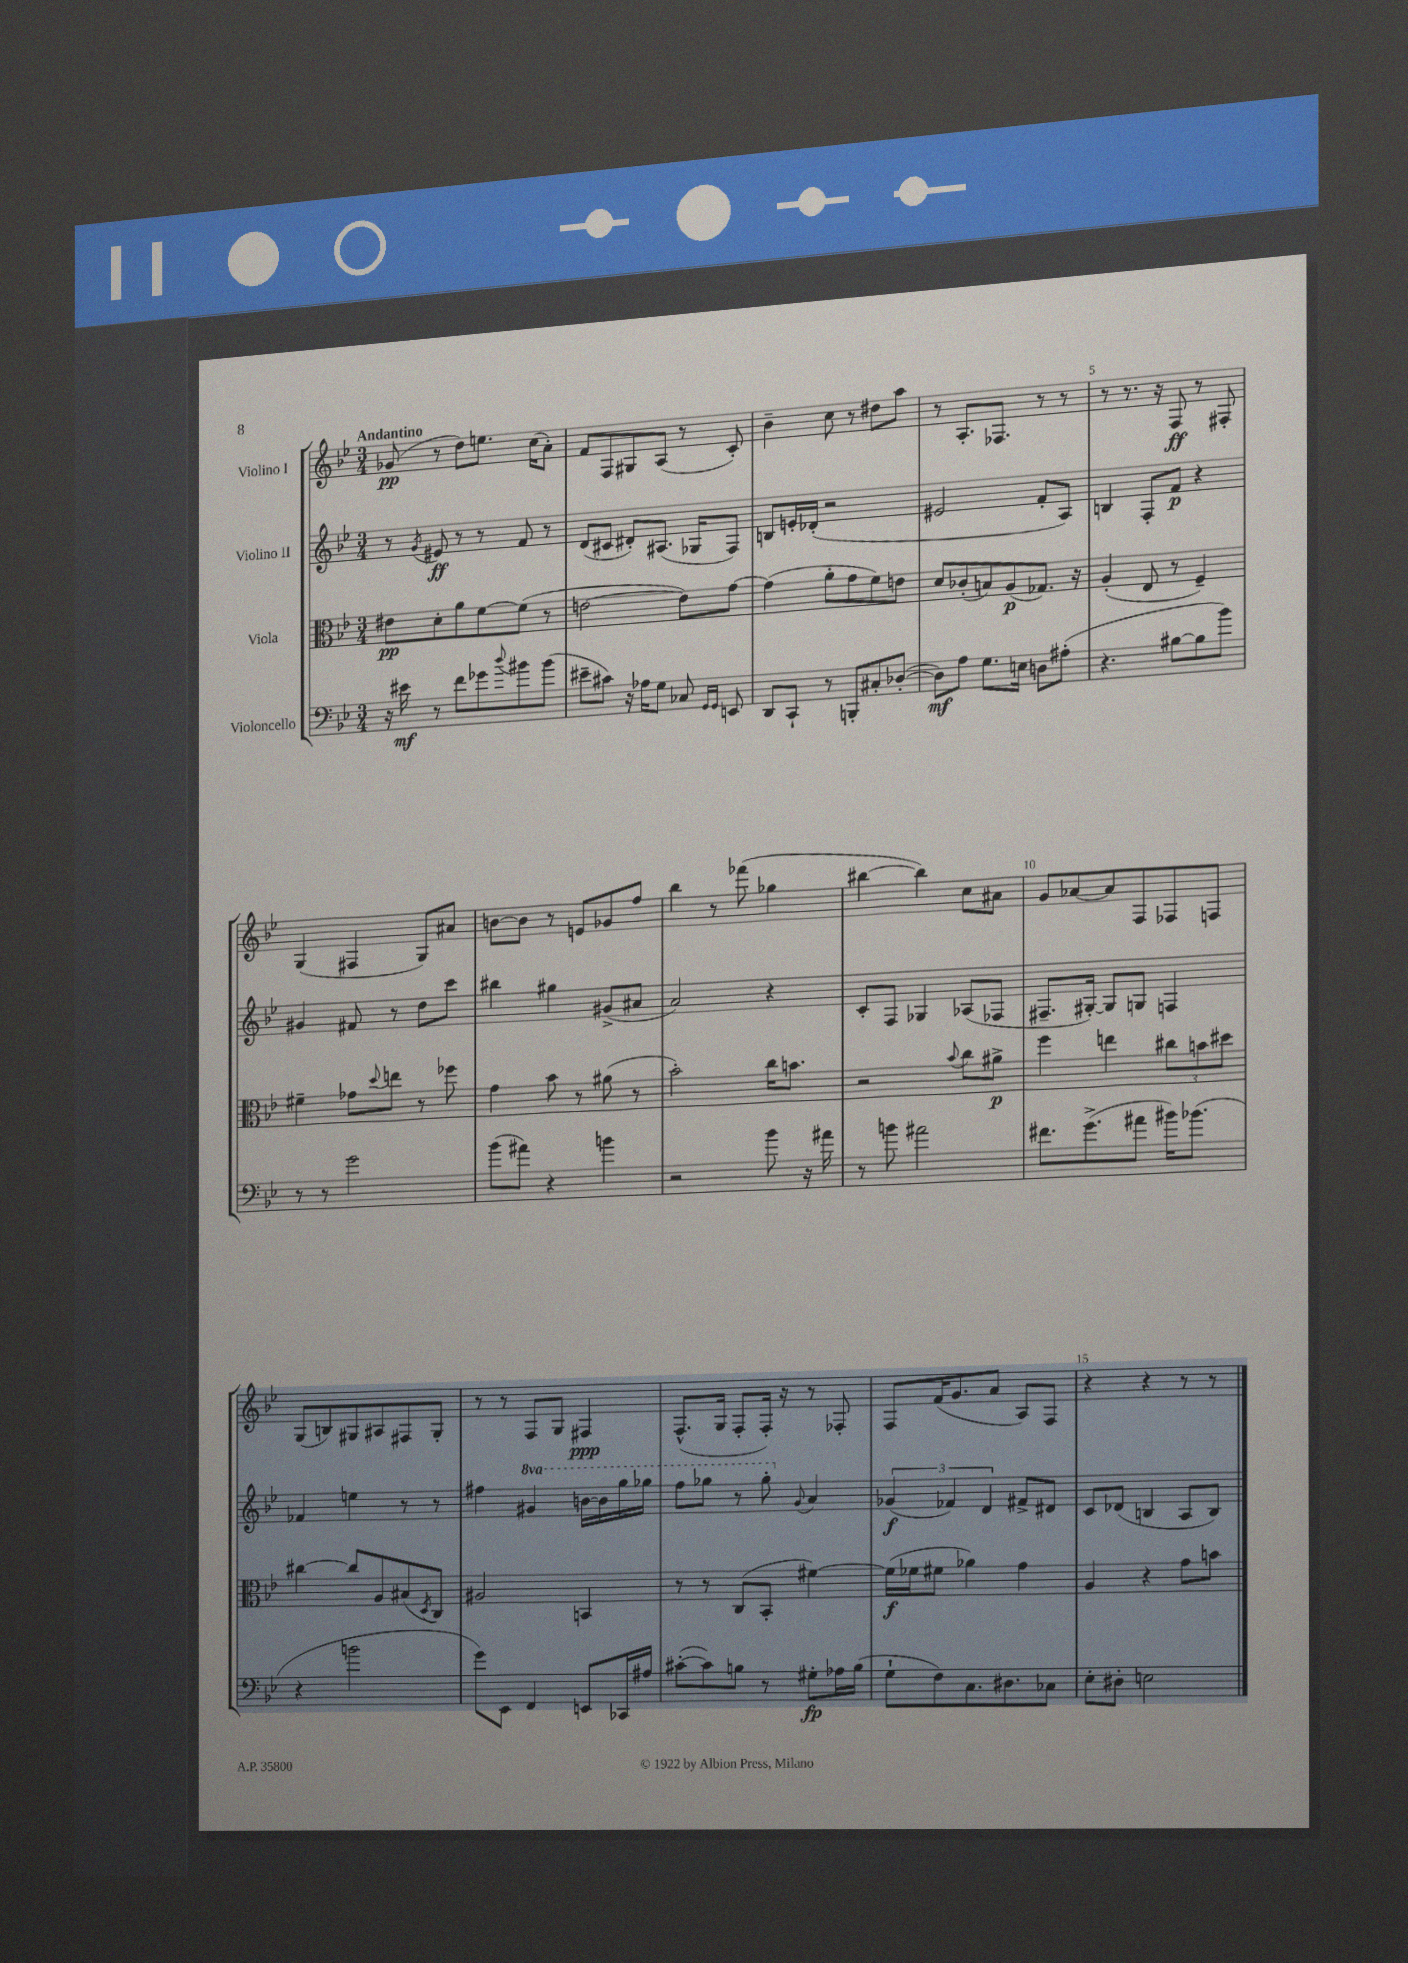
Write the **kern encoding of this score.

**kern	**dynam	**kern	**dynam	**kern	**dynam	**kern	**dynam
*part4	*part4	*part3	*part3	*part2	*part2	*part1	*part1
*staff4	*staff4	*staff3	*staff3	*staff2	*staff2	*staff1	*staff1
*I"Violoncello	*	*I"Viola	*	*I"Violino II	*	*I"Violino I	*
*clefF4	*	*clefC3	*	*clefG2	*	*clefG2	*
*k[b-e-]	*	*k[b-e-]	*	*k[b-e-]	*	*k[b-e-]	*
*M3/4	*	*M3/4	*	*M3/4	*	*M3/4	*
=1	=1	=1	=1	=1	=1	=1	=1
!	!	!	!	!	!	!LO:TX:a:B:t=Andantino	!
16r	.	8e#X\L	pp	8r	.	(8g-X/	pp
16e#X\	mf	.	.	.	.	.	.
.	.	.	.	8qg/	.	.	.
8r	.	8d'\	.	8e#X/	ff	8r	.
8f\L	.	8a\	.	8r	.	8dd\L)	.
8g-X\	.	[8f\	.	8r	.	8.een\J	.
8qqdd/	.	.	.	.	.	.	.
8b#X\	.	(8f\J]	.	8f/	.	.	.
.	.	.	.	.	.	(16cc\KL	.
(8b#\J	.	8r	.	8r	.	8a'\J)	.
=2	=2	=2	=2	=2	=2	=2	=2
8e#X~\L	.	[2en\	.	(8d/L	.	8f/L	.
8c#X\J)	.	.	.	8c#X/J	.	8F/	.
16r	.	.	.	8d#X'/L)	.	8G#X/	.
16A-X\KL	.	.	.	.	.	.	.
8G\J	.	.	.	(8.A#X/J	.	(8A/J	.
8C-X/	.	8e\L])	.	.	.	8r	.
.	.	.	.	16G-X/KL	.	.	.
16qqGG/LL	.	.	.	.	.	.	.
16qqGG/JJ	.	.	.	.	.	.	.
8EEn/	.	[8g\J	.	8F/J)	.	8c'/)	.
=3	=3	=3	=3	=3	=3	=3	=3
8DD/L	.	(4g\]	.	8Bn/L	.	4b-~\	.
8CC`/J	.	.	.	16en'/L	.	.	.
.	.	.	.	(16d-X'/JJ	.	.	.
8r	.	8a'\L	.	2r	.	8cc\	.
8BBBn'/L	.	8g\	.	.	.	8r	.
8C#X'/	.	8f\)	.	.	.	8dd#X\L	.
([8D-X'/J	.	8en\J	.	.	.	8aa\J	.
=4	=4	=4	=4	=4	=4	=4	=4
8D-\L])	mf	8d/L	.	2e#X/	.	8r	.
8A\J	.	(8c-X'/	.	.	.	8.A'/L	.
8.G\L	.	8Bn/)	.	.	.	.	.
.	.	.	.	.	.	8.F-X/J	.
.	.	(8A/	p	.	.	.	.
16En\Jk	.	.	.	.	.	.	.
8Dn\L	.	8.G-X/J)	.	8f'/L	.	8r	.
(8A#X'\J	.	.	.	8A/J)	.	8r	.
.	.	16r	.	.	.	.	.
=5	=5	=5	=5	=5	=5	=5	=5
4.r	.	(4A'/	.	4Bn/	.	8r	.
.	.	.	.	.	.	8.r	.
.	.	8E-/	.	8F'/L	.	.	.
.	.	.	.	.	.	16r	.
[8B#X\L	.	8r	.	8f/J	p	8F/	ff
8B#\]	.	4F~/)	.	4r	.	8r	.
8b-\J)	.	.	.	.	.	8F#X'/	.
!!LO:LB:g=z
=6	=6	=6	=6	=6	=6	=6	=6
8r	.	4f#X~\	.	4g#X/	.	(4G/	.
8r	.	.	.	.	.	.	.
2g\	.	8g-X\L	.	8f#X/	.	4F#X/	.
.	.	8qqdd/	.	.	.	.	.
.	.	8een\J	.	8r	.	.	.
.	.	8r	.	8dd\L	.	8G/L)	.
.	.	8ff-X\	.	8ccc\J	.	8a#X/J	.
=7	=7	=7	=7	=7	=7	=7	=7
(8b-\L	.	4g\	.	4bb#X\	.	[8bn\L	.
8a#X\J)	.	.	.	.	.	8b\J]	.
4r	.	8b-\	.	4gg#X\	.	8r	.
.	.	8r	.	.	.	8en/L	.
4bn\	.	(8a#X\	.	(8g#X^/L	.	8g-X/	.
.	.	8r	.	8a#X/J	.	8ff/J	.
=8	=8	=8	=8	=8	=8	=8	=8
2r	.	2b-'\)	.	2a/)	.	4bb-\	.
.	.	.	.	.	.	8r	.
.	.	.	.	.	.	(8fff-X\	.
8b-\	.	16cc\KL	.	4r	.	4gg-X\	.
.	.	8.bn\J	.	.	.	.	.
16r	.	.	.	.	.	.	.
16a#X\	.	.	.	.	.	.	.
=9	=9	=9	=9	=9	=9	=9	=9
8r	.	2r	.	8c'/L	.	[4bb#X\	.
8bn\	.	.	.	8F/J	.	.	.
2a#X\	.	.	.	4G-X/	.	4bb#\])	.
.	.	8qqb-/	.	.	.	.	.
.	.	8cc\L	.	(8A-X/L	.	8cc\L	.
.	.	8a#X^\J	p	8F-X/J	.	8a#X\J	.
=10	=10	=10	=10	=10	=10	=10	=10
8.f#X\L	.	4ff\	.	8.F#X~/L	.	8g/L	.
.	.	.	.	.	.	[8a-X/	.
(8.g^\	.	.	.	[16G#X'/Jk)	.	.	.
.	.	4een\	.	8G#/L]	.	8a-/]	.
8a#X\J	.	.	.	8Gn/J	.	8F/	.
16b#X\KL)	.	12cc#X\L	.	4Fn/	.	8F-X/	.
(8.b-X\J	.	.	.	.	.	.	.
.	.	12bn\	.	.	.	.	.
.	.	.	.	.	.	8Fn/J	.
.	.	12dd#X\J	.	.	.	.	.
!!LO:LB:g=z
=11	=11	=11	=11	=11	=11	=11	=11
4r	.	[4cc#X\	.	4f-X/	.	(8G/L	.
.	.	.	.	.	.	8Bn/)	.
2bn\	.	8cc#/L]	.	4een\	.	8G#X/	.
.	.	8A/	.	.	.	8A#X/	.
.	.	(8B#X/	.	8r	.	8F#X/	.
.	.	8qD/	.	.	.	.	.
.	.	8C/J)	.	8r	.	8G#'/J	.
=12	=12	=12	=12	=12	=12	=12	=12
8g\L)	.	2A#X/	.	4ff#X\	.	8r	.
8EE-\J	.	.	.	.	.	8r	.
*	*	*	*	*8va	*	*	*
4FF/	.	.	.	4gg#X/	.	8F/L	.
.	.	.	.	.	.	8G/J	.
8EEn/L	.	4BBn/	.	[16bbn\LL	.	4F#X/	ppp
.	.	.	.	16bb\]	.	.	.
16CC-X/L	.	.	.	16ggg\	.	.	.
16A#X/JJ	.	.	.	16ggg-X\JJ	.	.	.
=13	=13	=13	=13	=13	=13	=13	=13
([8c#X'\L	.	8r	.	8fff\L	.	(8.F^^/L	.
8c#\])	.	8r	.	8ggg-X\J	.	.	.
.	.	.	.	.	.	16G/Jk	.
8Bn\J	.	(8C/L	.	8r	.	8F'/L	.
8r	.	8BB-'/J	.	8ggg-'\	.	16F'/Jk)	.
.	.	.	.	.	.	16r	.
*	*	*	*	*X8va	*	*	*
.	.	.	.	8qqg/	.	.	.
8G#X'\L	fp	[4f#X\)	.	4a/	.	8r	.
16A-X\L	.	.	.	.	.	8F-X'/	.
(16B\JJ	.	.	.	.	.	.	.
=14	=14	=14	=14	=14	=14	=14	=14
8G`\L	.	(16f#\LL]	f	(6g-X/	f	8F/L	.
.	.	16f-X\J	.	.	.	.	.
8F\)	.	8f#X\J	.	.	.	(16f/K	.
.	.	.	.	6f-X/)	.	.	.
.	.	.	.	.	.	8.g/	.
8.C\	.	4a-X\)	.	.	.	.	.
.	.	.	.	6d/	.	.	.
.	.	.	.	.	.	8a/J	.
8.D#X\	.	.	.	.	.	.	.
.	.	4g\	.	8f#X^/L	.	8A/L)	.
8C-X\J	.	.	.	8d#X/J	.	8F/J	.
=15	=15	=15	=15	=15	=15	=15	=15
8E-'\L	.	4A/	.	8c/L	.	4r	.
8D#X'\J	.	.	.	(8d-X/J	.	.	.
2En\	.	4r	.	4Bn/	.	4r	.
.	.	8g\L	.	8A/L	.	8r	.
.	.	8bn\J	.	8B/J)	.	8r	.
==	==	==	==	==	==	==	==
*-	*-	*-	*-	*-	*-	*-	*-
